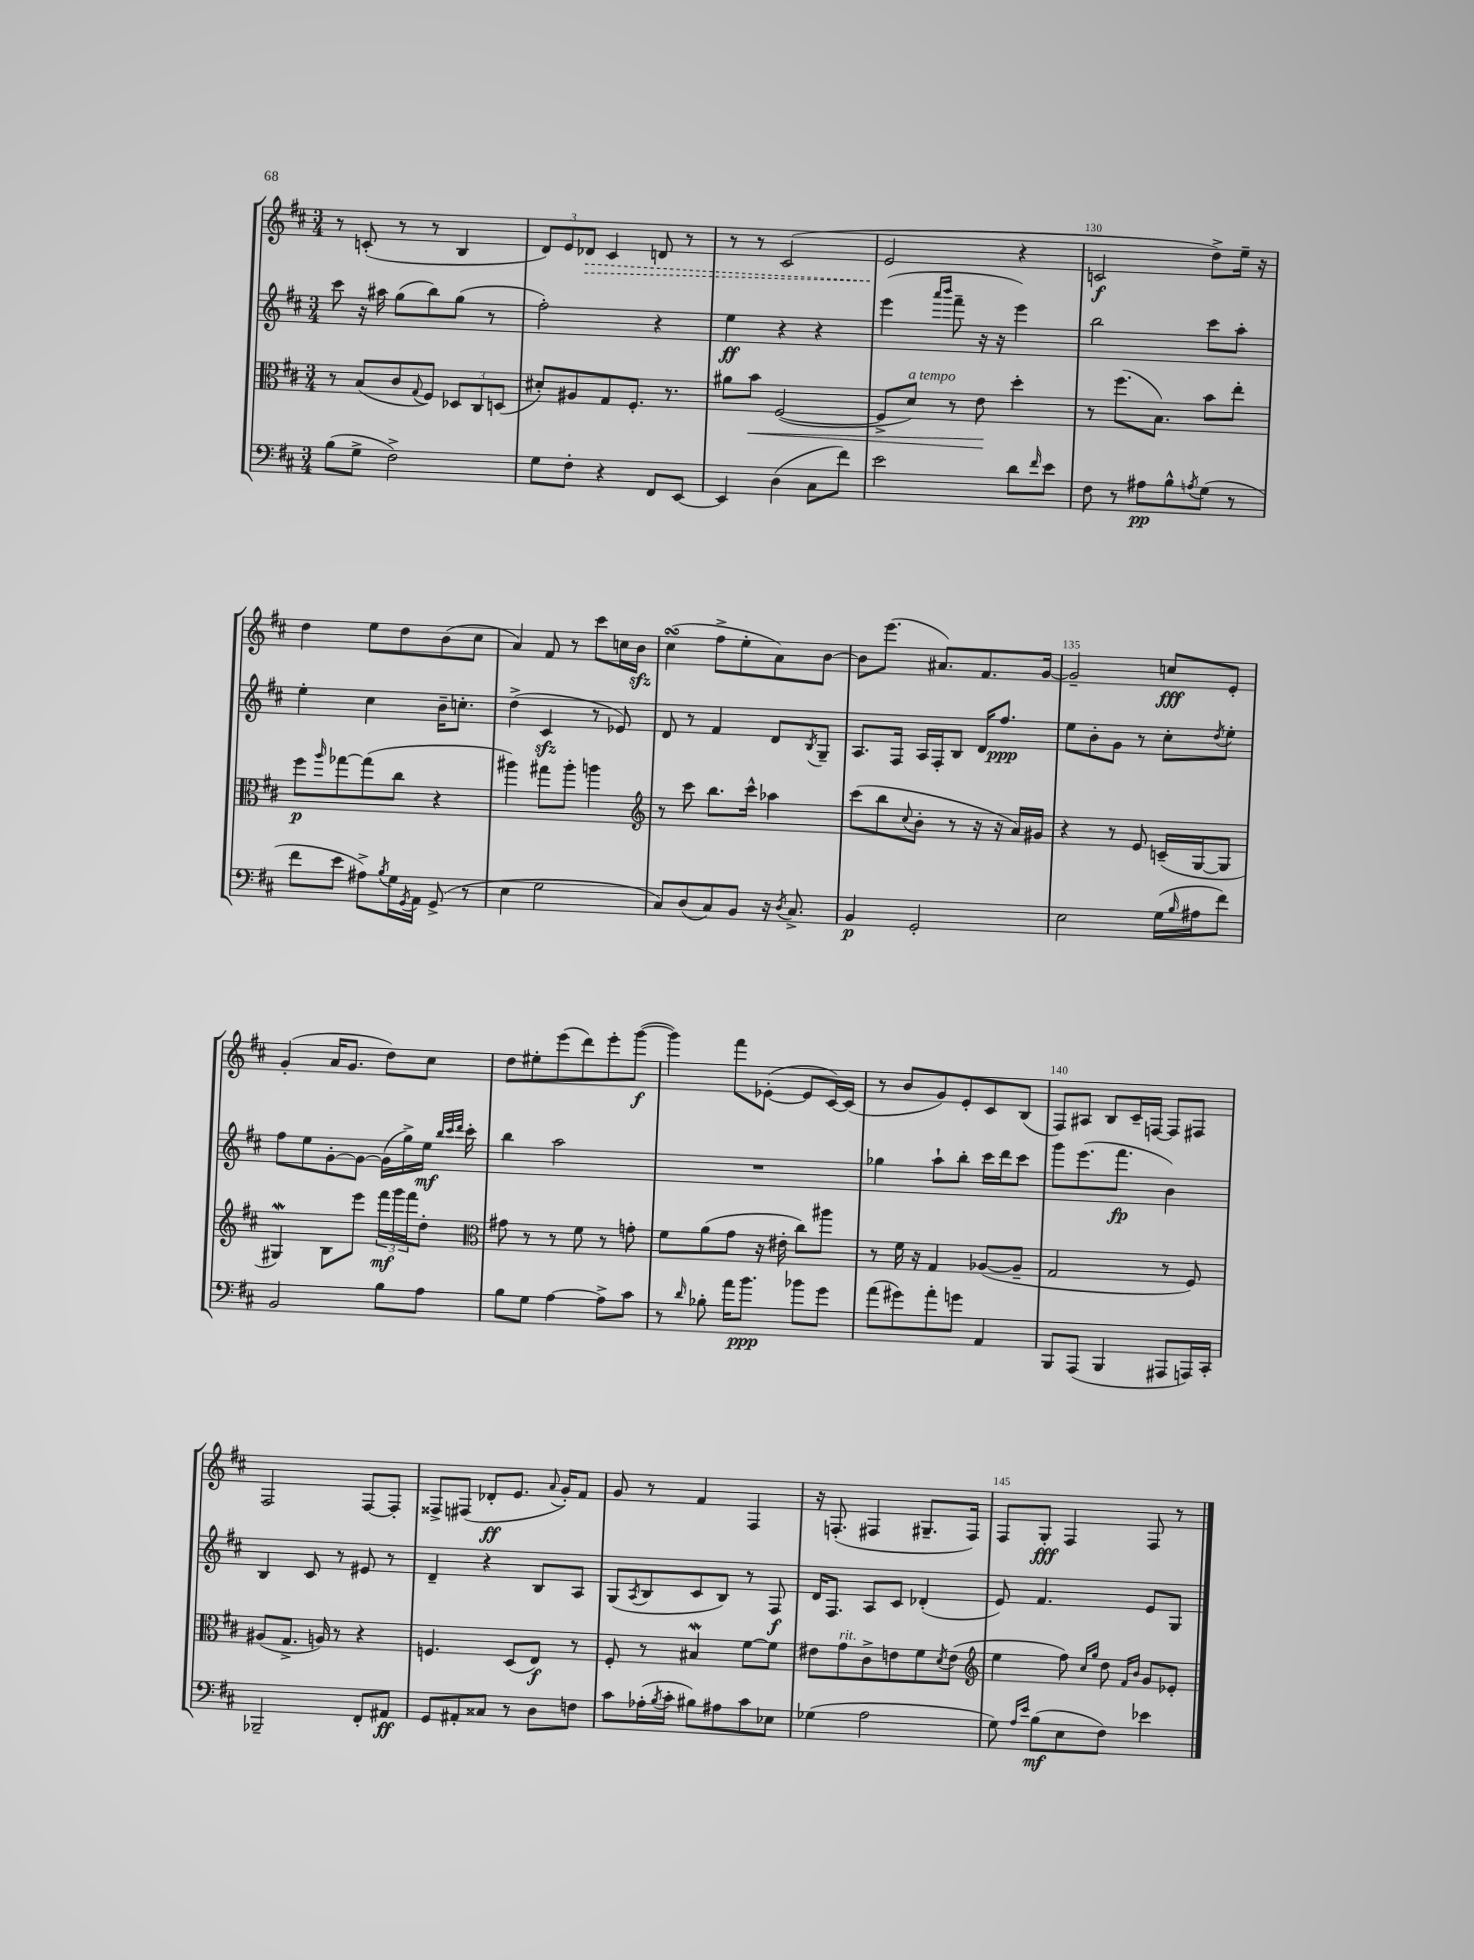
<<
\new StaffGroup <<
\new Staff = "s0" {
    \clef treble \key d \major \numericTimeSignature \time 3/4
    r8 c'8-.( r8 r8 b4 |
    \tuplet 3/2 { d'8) e'8 \once \override Hairpin.style = #'dashed-line des'8\> } cis'4 d'8 r8 |
    r8 r8 cis'2( |
    e'2\! r4 |
    c'2\f d''8->) e''16-- r16 |
    d''4 e''8 d''8 b'8( cis''8 |
    a'4) fis'8 r8 cis'''8 c''16 b'16\sfz |
    cis''4\turn( fis''8-> e''8-. a'8) b'8~ |
    b'8 e'''8.( ais'8.) fis'8. g'16~ |
    g'2-- c''8\fff e'8-. |
    g'4-.( a'16 g'8. d''8) cis''8 |
    d''8 eis''8-. e'''8( d'''8) e'''8-. g'''8~\f( |
    g'''4) fis'''8 ees'8~-.( ees'8 cis'16~) cis'16( |
    r8 b'8 g'8) e'8-. cis'8 b8( |
    fis8) ais8 b8 cis'16-- f16~ f8 fis8 |
    fis2 fis8~ fis8-. |
    fisis8-> fis8( des'8-.\ff e'8. \appoggiatura { a'8 } g'16-.) fis'8 |
    g'8 r8 fis'4 fis4 |
    r16 f8.-.( fis4 gis8.-- fis16) |
    fis8 g8-.\fff fis4 fis8 r8 \bar "|." |
}
\new Staff = "s1" {
    \clef treble \key d \major \numericTimeSignature \time 3/4
    cis'''8 r16 ais''16 g''8( b''8) g''8( r8 |
    fis''2-.) r4 |
    e''4\ff r4 r4 |
    e'''4( \grace { a'''16 b'''16 } fis'''8-- r16 r16 e'''4) |
    b''2 cis'''8 a''8-. |
    e''4-. cis''4 b'16-- c''8.-. |
    d''4->( cis'4\sfz r8 ees'8) |
    d'8 r8 fis'4 d'8 \acciaccatura { b8 } g8-- |
    a8. fis16 a16 fis16-. b8 d'16 fis''8.\ppp |
    e''8 b'8-. g'8 r8 cis''8-. \acciaccatura { d''8 } e''8-. |
    fis''8 e''8 g'8~-. g'8~ g'16( g''16->) e''16\mf \grace { b''32 cis'''32 d'''32 } cis'''16-. |
    b''4 a''2 |
    R2. |
    ges''4 a''8-! b''8-. cis'''16 d'''16 cis'''8 |
    g'''8 e'''8.( fis'''8.\fp b'4) |
    b4 cis'8 r8 eis'8 r8 |
    d'4-- r4 b8 a8 |
    g8( \acciaccatura { a8 } b8 cis'8 b8) r8 fis8\f |
    d'16 fis8. a8 cis'8 des'4-.( |
    e'8) fis'4. e'8 g8 \bar "|." |
}
\new Staff = "s2" {
    \clef alto \key d \major \numericTimeSignature \time 3/4
    r8 b8( cis'8 \appoggiatura { g8 } fis8) \tuplet 3/2 { des8 cis8 d8( } |
    dis'8-.) ais8 g8 fis8.-. r8. |
    ais'8 b'8\< fis2~( |
    fis8-> d'8^\markup { \italic "a tempo" }) r8 e'8\! d''4-. |
    r8 fis''8.( b8.) b'8 e''8-. |
    fis''8\p \grace { a''16 } ges''8~ ges''8( cis''8 r4 |
    ais''4) gis''8 ais''8-. a''4 |
    \clef treble r8 cis'''8 b''8. cis'''16-^ aes''4 |
    cis'''8( b''8 \appoggiatura { cis''8 } b'8-. r8 r16 r16 a'16) gis'16 |
    r4 r8 e'8 c'16--( g16~ g8 |
    gis4\mordent) b8 e'''8 \tuplet 3/2 { fis'''16\mf g'''16 fis'''16 } d''8-. |
    \clef alto gis'8 r8 r8 fis'8 r8 g'8-. |
    fis'8 a'8( g'8 r16 eis'16-. cis''8) ais''8 |
    r8 fis'16 r16 g4 aes8~( aes8-- |
    g2 r8 fis8) |
    ais8( g8.-> a16) r8 r4 |
    f4. d8( e8\f) r8 |
    fis8-. r8 bis4\mordent fis'8~ fis'8 |
    eis'8 g'8^\markup { \italic "rit." } cis'8-> e'8 fis'8 \acciaccatura { d'8 } e'8( |
    \clef treble e''4 fis''8) \grace { cis''16 g''16 } d''8 \grace { fis'16 b'16 } g'8 ees'8-. \bar "|." |
}
\new Staff = "s3" {
    \clef bass \key d \major \numericTimeSignature \time 3/4
    b8( g8-> fis2->) |
    g8 fis8-. r4 fis,8 e,8~ |
    e,4 d4( cis8 fis'8) |
    e'2 d'8 \grace { fis'16 } e'8 |
    fis8 r8 ais8\pp b8-^ \acciaccatura { a8 } g8( r8 |
    fis'8 e'8 ais8->) \acciaccatura { b8 } g16 \acciaccatura { g,8 } a,16 g,8->( r8 |
    e4 g2 |
    cis8) d8( cis8) b,8 r16 \acciaccatura { d8 } cis8.-> |
    b,4\p g,2-. |
    e2 g16( \grace { b16 } ais16 fis'8) |
    b,2 b8 a8 |
    b8 g8 a4~ a8-> cis'8 |
    r8 \grace { d'16 } bes8-. a'16 b'8.\ppp bes'8 g'8 |
    a'8( gis'8) a'8-. g'8 a,4 |
    b,,8 a,,8( b,,4 ais,,8 a,,16) cis,16-. |
    bes,,2-- fis,8-. ais,8\ff |
    g,8 ais,8-. cisis8 r8 d8 f8 |
    cis'8 aes16-.( \acciaccatura { b8 } cis'16-. bis8) ais8 cis'8 ees8 |
    ges4( a2 |
    g8) \grace { a16 e'16 } b8\mf( e8 fis8) ees'4 \bar "|." |
}
>>
>>
\layout { \context { \Score currentBarNumber = #126 \override BarNumber.break-visibility = ##(#f #t #t) barNumberVisibility = #(every-nth-bar-number-visible 5) } }
